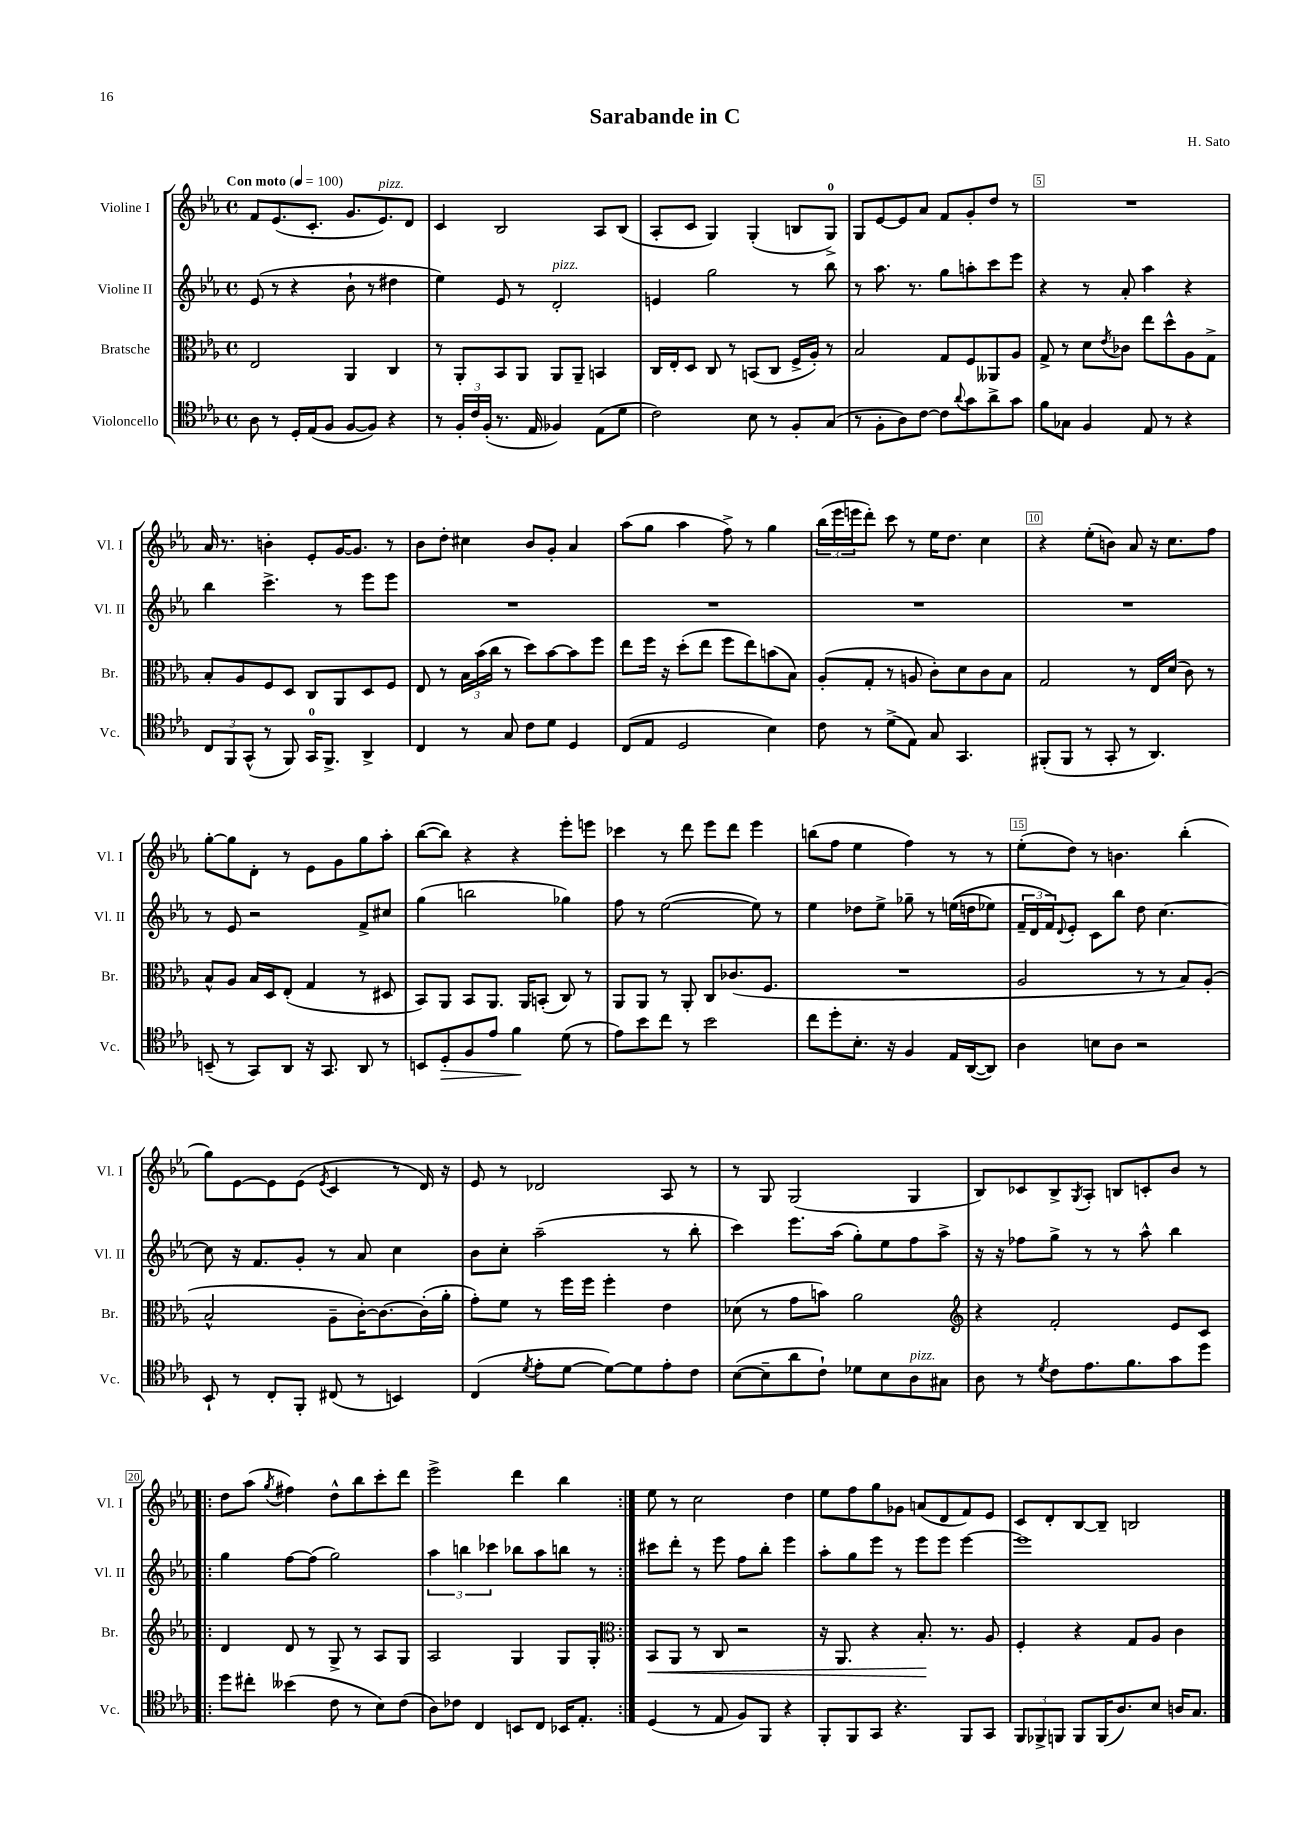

**kern	**kern	**kern	**kern
*staff4	*staff3	*staff2	*staff1
*clefC4	*clefC3	*clefG2	*clefG2
*k[b-e-a-]	*k[b-e-a-]	*k[b-e-a-]	*k[b-e-a-]
*M4/4	*M4/4	*M4/4	*M4/4
*met(c)	*met(c)	*met(c)	*met(c)
*MM100	*MM100	*MM100	*MM100
8A-\	2E-/	(8e-/	8f/L
8r	.	8r	(8.e-/
16D'/LL	.	4r	.
(16E-/J	.	.	8.c'/J
8F/J	.	.	.
[8F/L	4AA-/	8b-`\	8.g/L
8F/]J)	.	8r	.
.	.	.	8.e-/)
4r	4C/	4dd#\	.
.	.	.	8d/J
=	=	=	=
8r	8r	4ee-\)	4c/
24F'/LL	8AA-'/L	.	.
24c/	.	.	.
(24F'/JJ	.	.	.
8.r	8BB-/	8e-/	2B-/
.	8AA-/J	8r	.
16E-/	.	.	.
4F-/)	8AA-/L	2d'/	.
.	8AA-~/J	.	.
(8E-\L	4BB/	.	8A-/L
8d\J	.	.	(8B-/J
=	=	=	=
2c\)	16C/LL	4e/	8A-'/L
.	16E-'/J	.	.
.	8D/J	.	8c/J
.	8C/	2gg\	4G/)
.	8r	.	.
8B-\	(8BB/L	.	(4G'/
8r	8C/J	.	.
8F'/L	16F^/LL	8r	8B/L
.	16A-'/JJ)	.	.
(8G/J	8r	8bb-\	8G^/J)
=	=	=	=
8r	2B-/	8r	8G/L
8F'\L	.	8.aa-\	[8e-/
8A-\)	.	.	8e-/]
.	.	8.r	.
[8c\J	.	.	8a-/J
8c\]L	8G/L	8gg\L	8f/L
8qqa-/	.	.	.
8g\	8F/	8aa'\	8g'/
8a-^\	8AA--/	8ccc\	8dd/J
8g\J	8A-/J	8eee-\J	8r
=	=	=	=
8f\L	8G^/	4r	1r
8G-\J	8r	.	.
4F/	8d\L	8r	.
.	8qe-/	.	.
.	8c-\J	8a-'/	.
8E-/	8ee-\L	4aa-\	.
8r	8dd^^\	.	.
4r	8A-\	4r	.
.	8G^\J	.	.
=	=	=	=
12C/L	8B-'/L	4bb-\	16a-/
.	.	.	8.r
12FF/	.	.	.
.	8A-/	.	.
(12GG^^/J	.	.	.
8r	8F/	4.ccc^\	4b'\
8FF/)	8D/J	.	.
16GG/LK	8C/L	.	8e-'/L
8.FF^/J	.	.	.
.	8AA-/	8r	[16g/K
.	.	.	8.g/]J
4AA-^/	8D/	8eee-\L	.
.	8F/J	8eee-\J	8r
=	=	=	=
4C/	8E-/	1r	8b-\L
.	8r	.	8dd'\J
8r	24B-\LL	.	4cc#\
.	(24b-\	.	.
.	24cc\JJ	.	.
8G/	8r	.	.
8c\L	8dd\L)	.	8b-/L
8d\J	[8b-\	.	8g'/J
4D/	8b-\]	.	4a-/
.	8ff\J	.	.
=	=	=	=
(8C/L	8ee-\L	1r	(8aa-\L
8E-/J	16ff\Jk	.	8gg\J
.	16r	.	.
2D/	(8dd'\L	.	4aa-\
.	8ee-\J	.	.
.	8ff\L	.	8ff^\)
.	8ee-\)	.	8r
4B-\)	(8b\	.	4gg\
.	8B-\J)	.	.
=	=	=	=
8c\	(8A-'/L	1r	(24bb-\LL
.	.	.	24eee-\
.	.	.	24eee\J
8r	8G'/J	.	8ddd'\J)
(8d^\L	8r	.	8ccc\
8E-\J)	8A/	.	8r
8G/	8c'\L)	.	16ee-\LK
.	.	.	8.dd\J
4.GG/	8d\	.	.
.	8c\	.	4cc\
.	8B-\J	.	.
=	=	=	=
(8FF#'/L	2G/	1r	4r
8FF#/J	.	.	.
8r	.	.	(8ee-'\L
8GG'/	.	.	8b\J)
8r	8r	.	8a-/
4.AA-/)	16E-/LL	.	16r
.	(16d/JJ	.	8.cc\L
.	8c\)	.	.
.	8r	.	8ff\J
=	=	=	=
(8BB~/	8B-^^/L	8r	[8gg'\L
8r	8A-/J	8e-/	8gg\]
8GG/L)	16B-/LL	2r	8d'\J
.	16D/J	.	.
8AA-/J	(8E-'/J	.	8r
16r	4G/	.	8e-\L
8.GG/	.	.	.
.	.	.	8g\
8AA-/	8r	8f^/L	8gg\
8r	8D#/	8cc#/J	8aa-'\J
=	=	=	=
8BB/L	8BB-/L)	(4gg\	([8bb-\L
8D'/	8AA-/J	.	8bb-\]J)
8F/	8BB-/L	2bb\	4r
8e-/J	8.AA-/J	.	.
4f\	.	.	4r
.	16AA-/LK	.	.
.	(8BB'/J	.	.
(8d\	8C/)	4gg-\)	8eee-'\L
8r	8r	.	8eee\J
=	=	=	=
8e-\L)	8AA-/L	8ff\	4ccc-\
8b-\	8AA-/J	8r	.
8cc\J	8r	([2ee-\	8r
8r	8AA-'/	.	8ddd\
2b-\	8C/L	.	8eee-\L
.	(8.c-/	.	8ddd\J
.	.	8ee-\])	4eee-\
.	8.F/J	.	.
.	.	8r	.
=	=	=	=
8cc\L	1r	4ee-\	(8bb\L
8dd'\	.	.	8ff\J
8.B-'\J	.	8dd-\L	4ee-\
.	.	8ee-^\J	.
16r	.	.	.
4F/	.	8gg-~\	4ff\)
.	.	8r	.
16E-/LL	.	&((16ee\LL	8r
([16AA-/J	.	16dd\J	.
8AA-/]J)	.	8ee-\J)	8r
=	=	=	=
4A-\	2A-/	24f~/LL	(8ee-'\L
.	.	24d/	.
.	.	24f/J&)	.
.	.	8qqd/	.
.	.	8e-'/J	8dd\J)
8B\L	.	8c\L	8r
8A-\J	.	8bb-\J	4.b\
2r	8r	8dd\	.
.	8r	[4.cc\	.
.	8B-/L)	.	(4bb-'\
.	(8A-'/J	.	.
=	=	=	=
8BB-`/	2B-^^/	8cc\]	8gg\L)
8r	.	16r	[8e-\
.	.	8.f/L	.
8C'/L	.	.	8e-\]
8FF'/J	.	8g'/J	(8e-\J
.	.	.	8qe-/
(8C#/	8A-~\L	8r	4c/
8r	[16c'\K)	8a-/	.
.	8.c\_	.	.
4BB/)	.	4cc\	8r
.	(16c'\]L	.	16d/)
.	16a-'\JJ	.	16r
=	=	=	=
(4C/	8g'\L)	8b-\L	8e-/
.	8f\J	8cc'\J	8r
8qd/	.	.	.
8e-'\L	8r	(2aa-~\	2d-/
[8d\J	16ff\LL	.	.
.	16ff\JJ	.	.
8d\_L)	4ff'\	.	.
8d\]	.	.	.
8e-'\	4e-\	8r	8A-/
8c\J	.	8bb-'\	8r
=	=	=	=
([8B-\L	(8d-\	4ccc\)	8r
8B-~\]	8r	.	8G/
8a-\	8g\L	8.eee-\L	(2G/
8c`\J)	8b\J)	.	.
.	.	(16aa-\Jk	.
8d-\L	2a-\	8gg'\L)	.
8B-\	.	8ee-\	.
8A-\	.	8ff\	4G/
8G#\J	.	8aa-^\J	.
=	=	=	=
*	*clefG2	*	*
8A-\	4r	16r	8B-/L)
.	.	16r	.
8r	.	8ff-\L	8c-/
8qd/	.	.	.
8c\L	2f'/	8gg^\J	8B-^/
.	.	.	8qG/
8.e-\	.	8r	8A-'/J
.	.	8r	8B/L
8.f\	.	.	.
.	.	8aa-^^\	8c'/
8g\	8e-/L	4bb-\	8b-/J
8dd\J	8c/J	.	8r
=!|:	=!|:	=!|:	=!|:
8dd\L	4d/	4gg\	8dd\L
8cc#'\J	.	.	(8aa-\J
.	.	.	8qgg/
(4b--\	8d/	[8ff\L	4ff#\)
.	8r	(8ff\]J	.
8c\	8G^/	2gg\)	8dd^^\L
8r	8r	.	8bb-\
8B-\L)	8A-/L	.	8ccc'\
(8c\J	8G/J	.	8ddd\J
=	=	=	=
8A-\L)	2A-/	6aa-\	2eee-^\
8c-\J	.	.	.
.	.	6bb\	.
4C/	.	.	.
.	.	6ccc-\	.
8BB/L	4G/	8bb-\L	4ddd\
8C/J	.	8aa-\	.
16BB-/LK	8G/L	8bb\J	4bb-\
8.E-'/J	.	.	.
.	8G'/J	8r	.
=:|!	=:|!	=:|!	=:|!
*	*clefC3	*	*
(4D/	8BB-/L	8ccc#\L	8ee-\
.	8AA-/J	8ddd'\J	8r
8r	8r	8r	2cc\
8E-/	8C/	8eee-\	.
8F/L)	2r	8ff\L	.
8FF/J	.	8bb-'\J	.
4r	.	4eee-\	4dd\
=	=	=	=
8FF'/L	16r	8aa-'\L	8ee-\L
.	8.AA-/	.	.
8FF/	.	8gg\	8ff\
8GG/J	4r	8eee-\J	8gg\
4.r	.	8r	8g-\J
.	8.B-'/	8eee-\L	(8a/L
.	.	8eee-\J	8d/
.	8.r	.	.
8FF/L	.	[4eee-\	8f/)
8GG/J	8A-/	.	8e-/J
=	=	=	=
12FF/L	4F'/	1eee-]	8c/L
12FF-^/	.	.	.
.	.	.	8d'/
12FF/J	.	.	.
8FF/L	4r	.	[8B-/
(16FF/K	.	.	8B-~/]J
8.A-/)	.	.	.
.	8G/L	.	2B/
8B-/J	8A-/J	.	.
16A/LK	4c\	.	.
8.G/J	.	.	.
==	==	==	==
*-	*-	*-	*-
